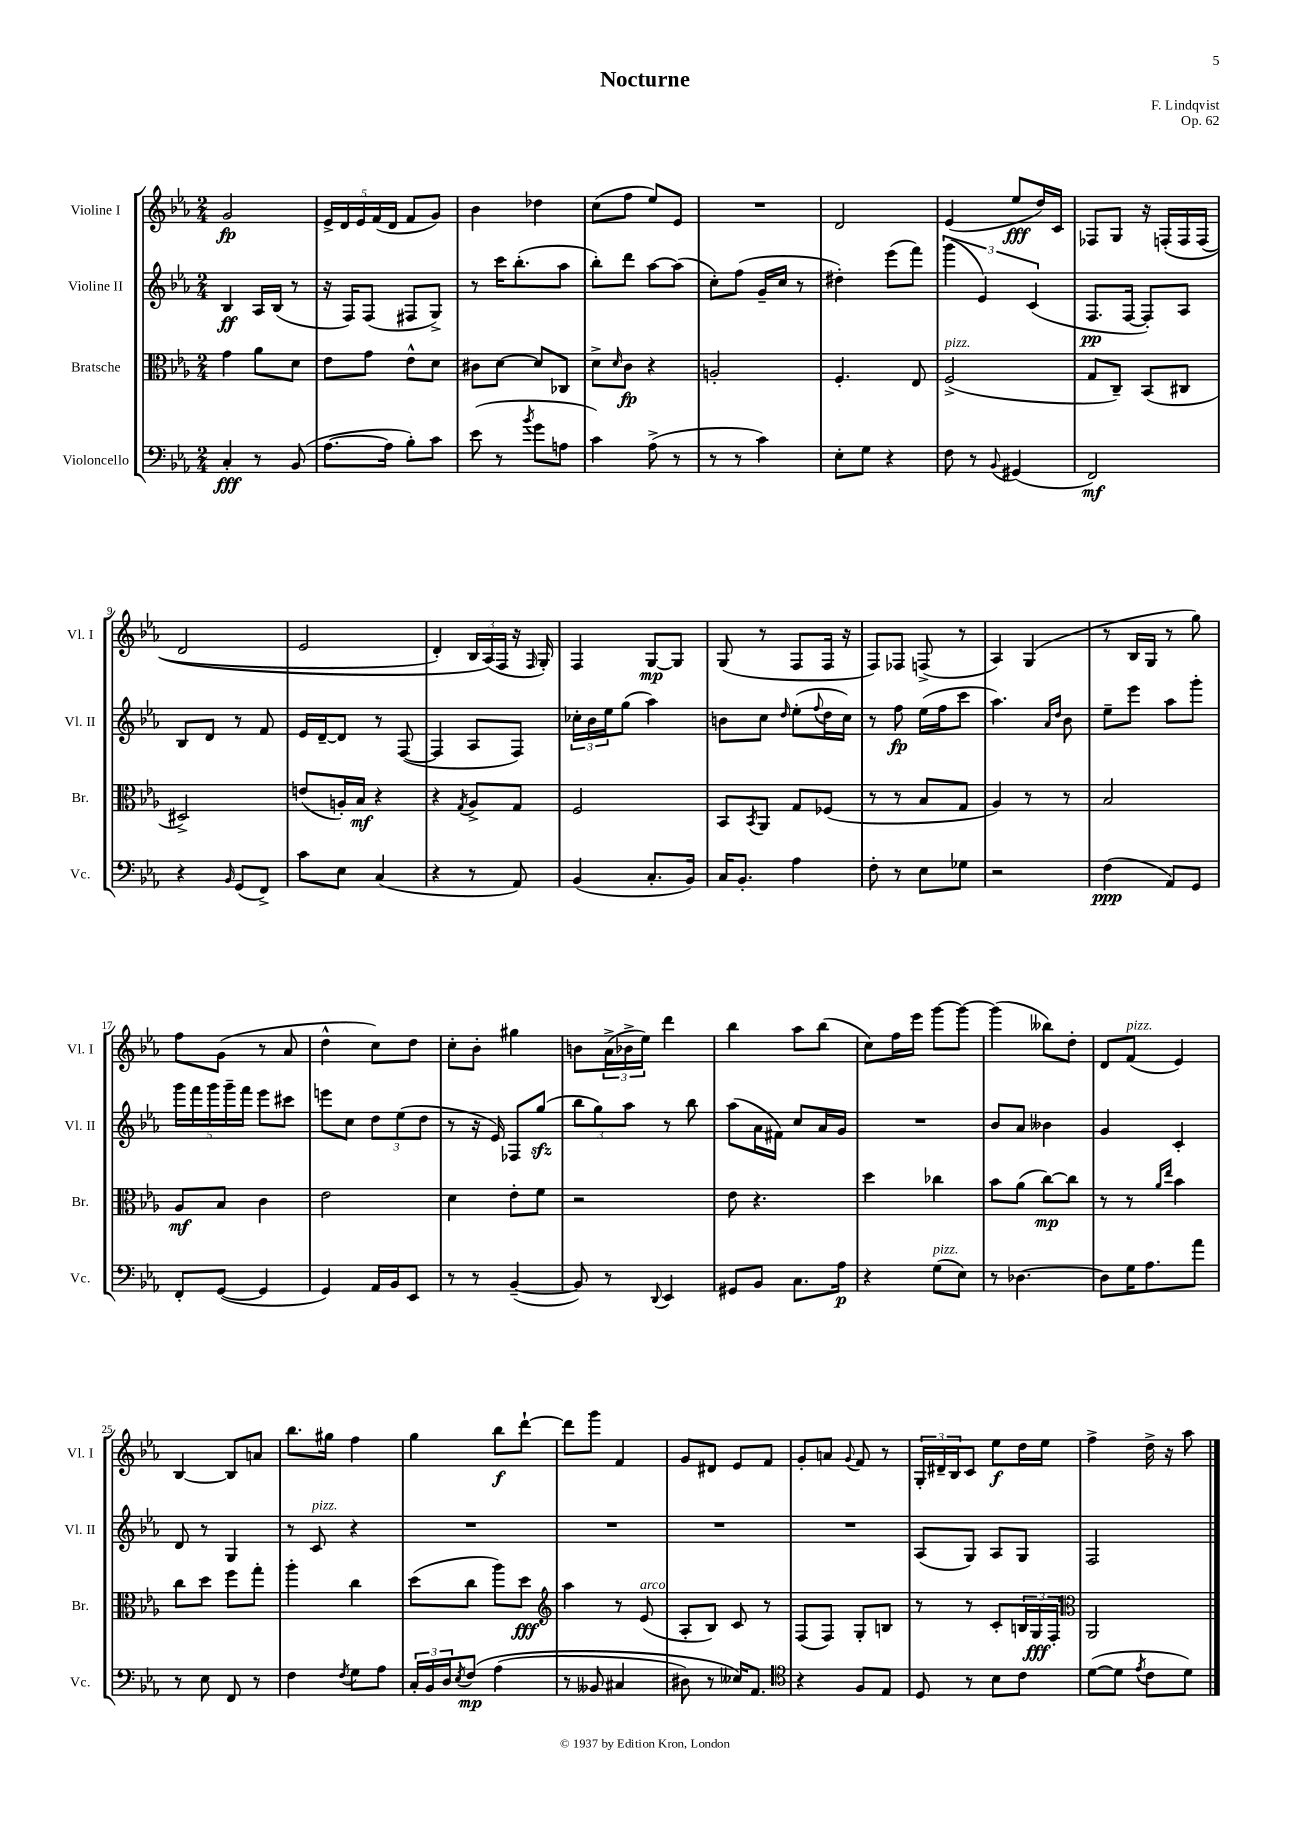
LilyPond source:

\header { title = "Nocturne" composer = "F. Lindqvist" opus = "Op. 62" }
<<
\new StaffGroup <<
\new Staff = "s0" \with { instrumentName = "Violine I" shortInstrumentName = "Vl. I" } {
    \clef treble \key ees \major \numericTimeSignature \time 2/4
    g'2\fp |
    \tuplet 5/4 { ees'16-> d'16 ees'16 f'16( d'16 } f'8 g'8) |
    bes'4 des''4 |
    c''8( f''8 ees''8) ees'8 |
    R2 |
    d'2 |
    ees'4( ees''8\fff d''16) c'16 |
    fes8 g8 r16 f16-.\( f16 f16( |
    d'2 |
    ees'2 |
    d'4-.) \tuplet 3/2 { bes16 aes16(\) f16 } r16 \grace { f16 } g16-.) |
    f4 g8~\mp g8 |
    g8( r8 f8 f16 r16 |
    f8) fes8 f8->( r8 |
    aes4) g4( |
    r8 bes16 g16 r8 g''8) |
    f''8 g'8( r8 aes'8 |
    d''4-^ c''8) d''8 |
    c''8-. bes'8-. gis''4 |
    b'8 \tuplet 3/2 { aes'16->( bes'16-> ees''16) } d'''4 |
    bes''4 aes''8 bes''8( |
    c''8) f''16 ees'''16 g'''8~ g'''8~ |
    g'''4( beses''8) d''8-. |
    d'8 f'8^\markup { \italic "pizz." }( ees'4) |
    bes4~ bes8 a'8 |
    bes''8. gis''16 f''4 |
    g''4 bes''8\f d'''8~-! |
    d'''8 g'''8 f'4 |
    g'8 dis'8 ees'8 f'8 |
    g'8-. a'8 \appoggiatura { g'8 } f'8 r8 |
    \tuplet 3/2 { g16-. dis'16-- bes16 } c'8 ees''8\f d''16 ees''16 |
    f''4-> d''16-> r16 aes''8 \bar "|." |
}
\new Staff = "s1" \with { instrumentName = "Violine II" shortInstrumentName = "Vl. II" } {
    \clef treble \key ees \major \numericTimeSignature \time 2/4
    bes4\ff aes16 bes16( r8 |
    r16 f16) f8( fis8 g8->) |
    r8 c'''16 bes''8.-.( aes''8 |
    bes''8-.) d'''8 aes''8~ aes''8( |
    c''8-.) f''8( g'16-- c''16 r8 |
    dis''4-.) ees'''8( f'''8) |
    \tuplet 3/2 { g'''4( ees'4) c'4( } |
    f8.\pp f16~ f8-.) aes8 |
    bes8 d'8 r8 f'8 |
    ees'16 d'16~-- d'8 r8 f8~( |
    f4 aes8 f8) |
    \tuplet 3/2 { ces''16-. bes'16 ees''16 } g''8( aes''4) |
    b'8 c''8 \grace { d''16 } ees''8-.( \appoggiatura { f''8 } d''16 c''16) |
    r8 f''8\fp ees''16( f''16 c'''8 |
    aes''4.) \grace { aes'16 d''16 } bes'8 |
    ees''8-- ees'''8 aes''8 g'''8-. |
    \tuplet 5/4 { g'''16 f'''16 g'''16 g'''16-- f'''16 } ees'''8 cis'''8 |
    e'''8 c''8 \tuplet 3/2 { d''8 ees''8( d''8 } |
    r8 r16 ees'16) fes8 g''8\sfz( |
    \tuplet 3/2 { bes''8 g''8) aes''8 } r8 bes''8 |
    aes''8( aes'16 fis'16) c''8 aes'16 g'16 |
    R2 |
    bes'8 aes'8 beses'4 |
    g'4 c'4-. |
    d'8 r8 g4 |
    r8 c'8^\markup { \italic "pizz." } r4 |
    R2 |
    R2 |
    R2 |
    R2 |
    aes8( g8) aes8 g8 |
    f2 \bar "|." |
}
\new Staff = "s2" \with { instrumentName = "Bratsche" shortInstrumentName = "Br." } {
    \clef alto \key ees \major \numericTimeSignature \time 2/4
    g'4 aes'8 d'8 |
    ees'8 g'8 ees'8-^ d'8 |
    cis'8 d'8~ d'8 ces8 |
    d'8-> \grace { d'16 } c'8\fp r4 |
    a2-. |
    f4.-. ees8 |
    f2->^\markup { \italic "pizz." }( |
    g8 c8--) bes,8( cis8 |
    dis2->) |
    e'8( a16-.) bes16\mf r4 |
    r4 \acciaccatura { g8 } aes8-> g8 |
    f2 |
    bes,8 \acciaccatura { bes,8 } aes,8 g8 fes8( |
    r8 r8 bes8 g8 |
    aes4) r8 r8 |
    bes2 |
    aes8\mf bes8 c'4 |
    ees'2 |
    d'4 ees'8-. f'8 |
    r2 |
    ees'8 r4. |
    d''4 ces''4 |
    bes'8 aes'8( c''8~\mp) c''8 |
    r8 r8 \grace { aes'16 ees''16 } bes'4 |
    c''8 d''8 f''8 g''8-. |
    aes''4-. c''4 |
    d''8( c''8 aes''8) d''8\fff |
    \clef treble aes''4 r8 ees'8^\markup { \italic "arco" }( |
    aes8-. bes8) c'8 r8 |
    f8( f8) g8-. b8 |
    r8 r8 c'8-. \tuplet 3/2 { b16 g16\fff f16-. } |
    \clef alto aes,2 \bar "|." |
}
\new Staff = "s3" \with { instrumentName = "Violoncello" shortInstrumentName = "Vc." } {
    \clef bass \key ees \major \numericTimeSignature \time 2/4
    c4-.\fff r8 bes,8( |
    aes8.~ aes16 bes8-.) c'8 |
    ees'8( r8 \acciaccatura { bes'8 } g'8 a8 |
    c'4) aes8->( r8 |
    r8 r8 c'4) |
    ees8-. g8 r4 |
    f8 r8 \appoggiatura { bes,8 } gis,4( |
    f,2\mf) |
    r4 \grace { bes,16 } g,8( f,8->) |
    c'8 ees8 c4( |
    r4 r8 aes,8) |
    bes,4( c8.-. bes,16) |
    c16 bes,8.-. aes4 |
    f8-. r8 ees8 ges8 |
    r2 |
    f4\ppp( aes,8) g,8 |
    f,8-. g,8~( g,4 |
    g,4) aes,16 bes,16 ees,8 |
    r8 r8 bes,4~--( |
    bes,8) r8 \appoggiatura { d,8 } ees,4 |
    gis,8 bes,8 c8. aes16\p |
    r4 g8^\markup { \italic "pizz." }( ees8) |
    r8 des4.~ |
    des8 g16 aes8. aes'8 |
    r8 ees8 f,8 r8 |
    f4 \acciaccatura { f8 } g8 aes8 |
    \tuplet 3/2 { c16-. bes,16 d16 } \acciaccatura { ees8 } f8\mp\( aes4( |
    r8 beses,8 cis4 |
    dis8) r8 eeses16\) aes,8. |
    \clef tenor r4 f8 ees8 |
    d8 r8 bes8 c'8 |
    d'8~( d'8 \acciaccatura { ees'8 } c'8 d'8) \bar "|." |
}
>>
>>
